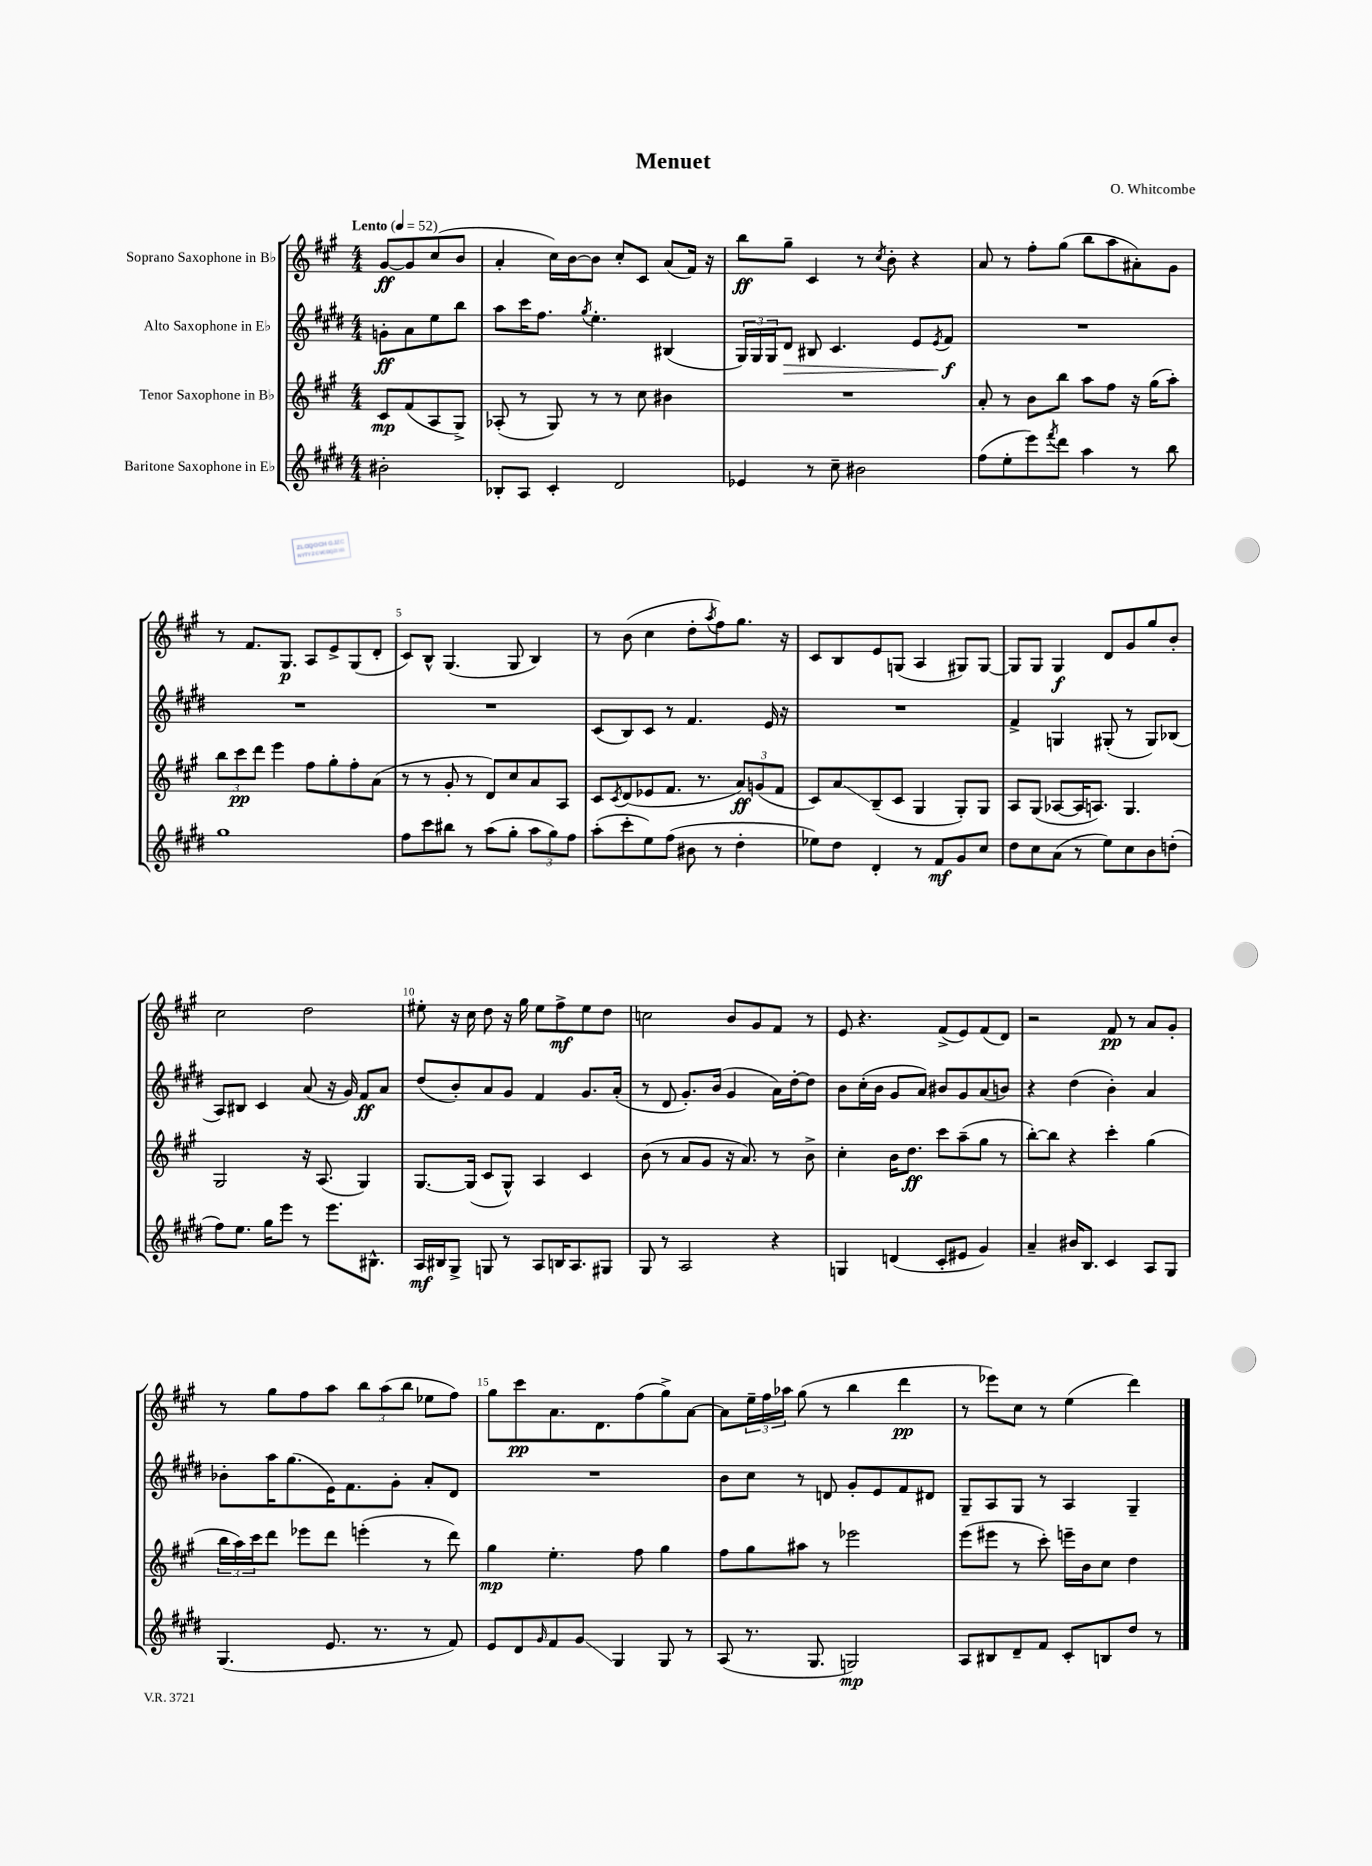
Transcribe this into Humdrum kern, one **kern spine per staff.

**kern	**kern	**kern	**kern
*staff4	*staff3	*staff2	*staff1
*clefG2	*clefG2	*clefG2	*clefG2
*k[f#c#g#d#]	*k[f#c#g#]	*k[f#c#g#d#]	*k[f#c#g#]
*M4/4	*M4/4	*M4/4	*M4/4
*MM52	*MM52	*MM52	*MM52
2b#'\	8c#/L	8g'\L	[8g#/L
.	(8f#/	8a\	8g#/]
.	8A/	8ee\	(8cc#/
.	8G#^/J)	8bb\J	8b/J
=	=	=	=
8B-'/L	(8A-'/	8aa\L	4a'/
8A/J	8r	16ccc#\K	.
.	.	8.ff#\J	.
4c#'/	8G#/)	.	16cc#\LL)
.	.	.	[16b\J
.	.	8qgg#/	.
.	8r	4.ee'\	8b\]J
2d#/	8r	.	8cc#'/L
.	8cc#\	.	8c#/J
.	4b#\	(4B#/	(8a/L
.	.	.	16f#/Jk)
.	.	.	16r
=	=	=	=
4e-/	1r	24G#/LL)	8bb\L
.	.	24G#/	.
.	.	24G#/J	.
.	.	8d#/J	8gg#~\J
8r	.	8B#/	4c#/
8cc#~\	.	4.c#/	.
2b#\	.	.	8r
.	.	.	8qcc#/
.	.	.	8b'\
.	.	8e/L	4r
.	.	8qe/	.
.	.	8f#/J	.
=	=	=	=
(8ff#\L	8a'/	1r	8a/
8ee'\	8r	.	8r
8eee\)	8b\L	.	8ff#'\L
8qfff#/	.	.	.
8ddd#\J	8bb\J	.	(8gg#\J
4aa\	8aa\L	.	8bb\L
.	8ff#\J	.	8aa\
8r	16r	.	8a#'\)
.	(16gg#\LK	.	.
8bb\	8aa'\J)	.	8g#\J
=	=	=	=
1gg#	12bb\L	1r	8r
.	12ccc#\	.	.
.	.	.	8.f#/L
.	12ddd\J	.	.
.	4eee\	.	.
.	.	.	8.G#/J
.	8ff#\L	.	8A/L
.	8gg#'\	.	8e^/
.	8ff#'\	.	(8G#/
.	(8a\J	.	8d'/J
=	=	=	=
8ff#\L	8r	1r	8c#/L)
8ccc#\	8r	.	8B^^/J
8bb#\J	8g#'/	.	(4.G#/
8r	8r	.	.
(8aa\L	8d/L)	.	.
8gg#'\J	8cc#/	.	8G#/
12aa\L	8a/	.	4B/)
12gg#\)	.	.	.
.	8A/J	.	.
12ff#\J	.	.	.
=	=	=	=
(8aa'\L	8c#/L	(8c#/L	8r
.	8qc#/	.	.
8ccc#'\	(8d/	8B/)	(8b\
8ee\)	8e-/	8c#/J	4cc#\
(8ff#\J	8.f#/J	8r	.
8b#\	.	4.f#/	8dd'\L
.	8.r	.	.
.	.	.	8qaa/
8r	.	.	8ff#\)
4dd#'\	12a/L)	.	8.gg#\J
.	(12g/	.	.
.	.	16e/	.
.	12f#/J	.	.
.	.	16r	16r
=	=	=	=
8ee-\L)	8c#/L)	1r	8c#/L
8dd#\J	8a/	.	8B/
4d#'/	(8B~/	.	8e/
.	8c#/J	.	(8G/J
8r	4G#/	.	4A/
8f#/L	.	.	.
8g#/	8G#'/L)	.	8G#/L)
8cc#/J	8G#/J	.	[8G#/J
=	=	=	=
8dd#\L	8A/L	4f#^/	8G#/]L
8cc#\	(8G#/J	.	8G#/J
(8a\J	[8A-/L	4G/	4G#/
8r	16A-/]K	.	.
.	8.A/J)	.	.
8ee\L)	.	(8G#'/	8d/L
8cc#\	4.G#/	8r	8g#/
8b\	.	8G#/L)	8gg#/
(8dd'\J	.	(8B-/J	8b'/J
=	=	=	=
8ff#\L)	2G#/	8A/L)	2cc#\
8.ee\J	.	8B#/J	.
.	.	4c#/	.
16gg#\LK	.	.	.
8eee\J	.	.	.
8r	16r	(8a/	2dd\
.	(8.A/	.	.
8.eee\L	.	16r	.
.	.	16g#/)	.
.	4G#/)	8f#/L	.
8.B#^^\J	.	.	.
.	.	8a/J	.
=	=	=	=
16A/LL	[8.G#/L	(8dd#/L	8ee#'\
16B#/J	.	.	.
8G#^/J	.	8b'/)	16r
.	(16G#/]Jk	.	16cc#\
8G/	8c#/L	8a/	8dd\
8r	8G#^^/J)	8g#/J	16r
.	.	.	16gg#\
8A/L	4A/	4f#/	8ee#\L
16B/K	.	.	8ff#^\
8.A/	.	.	.
.	4c#/	8.g#/L	8ee#\
8G#/J	.	.	8dd\J
.	.	(16a'/Jk	.
=	=	=	=
8G#/	(8b\	8r	2cc\
8r	8r	8d#/	.
2A/	8a/L	8.g#'/L)	.
.	8g#/J	.	.
.	.	(16b/Jk	.
.	16r	4g#/	8b/L
.	8.a/)	.	.
.	.	.	8g#/
4r	8r	16a\LL)	8f#/J
.	.	[16dd#'\J	.
.	8b^\	8dd#\]J	8r
=	=	=	=
4G/	4cc#'\	8b\L	8e/
.	.	(16cc#'\L	4.r
.	.	16b\JJ	.
(4d/	16b\LK	8g#/L	.
.	8.dd\J	.	.
.	.	8a/J)	.
8c#'/L	8ccc#\L	8b#/L	(8f#^/L
8e#/J	(8aa~\	8g#/	8e/)
4g#/)	8gg#\J	(8a/	(8f#/
.	8r	8b/J)	8d/J)
=	=	=	=
4a~/	[8bb'\L)	4r	2r
.	8bb\]J	.	.
16b#/LK	4r	(4dd#\	.
8.B/J	.	.	.
4c#/	4ccc#'\	4b'\)	8f#/
.	.	.	8r
8A/L	(4gg#\	4a/	8a/L
8G#/J	.	.	8g#'/J
=	=	=	=
(4.G#/	24bb\LL	8b-'\L	8r
.	24aa\)	.	.
.	24ccc#\J	.	.
.	8ddd\J	16aa\K	8gg#\L
.	.	(8.gg#\	.
.	8eee-\L	.	8ff#\
8.e/	8ddd\J	16e\K)	8aa\J
.	.	8.f#\	.
.	(4eee'\	.	12bb\L
8.r	.	.	.
.	.	.	(12aa\
.	.	8g#'\J	.
.	.	.	12bb\J
8r	8r	8a'/L	8ee-\L
8f#/)	8ddd\)	8d#/J	8ff#\J)
=	=	=	=
8e/L	4gg#\	1r	8gg#\L
8d#/	.	.	8ccc#\
16qqg#/	.	.	.
8f#/	4.ee'\	.	8.a\
8g#/J	.	.	.
.	.	.	8.d\
4G#/	.	.	.
.	8ff#\	.	(8ff#\
8G#/	4gg#\	.	8gg#^\)
8r	.	.	[8a\J
=	=	=	=
(8A/	8ff#\L	8b\L	8a\]L
8.r	8gg#\	8cc#\J	24ee~\L
.	.	.	24ff#\
.	.	.	24aa-\JJ
.	8aa#\J	8r	(8gg#\
8.G#/	.	.	.
.	8r	8d/	8r
2G/)	2eee-\	8g#'/L	4bb\
.	.	8e/	.
.	.	8f#/	4ddd\
.	.	8d#/J	.
=	=	=	=
8A/L	(8eee\L	8G#~/L	8r
8B#/	8eee#\J	8A/	8eee-\L)
8d#~/	8r	8G#/J	8cc#\J
8f#/J	8ccc#'\)	8r	8r
8c#'/L	16eee~\LL	4A/	(4ee\
.	16b\J	.	.
8B/	8cc#\J	.	.
8dd#/J	4dd\	4G#~/	4ddd\)
8r	.	.	.
==	==	==	==
*-	*-	*-	*-
